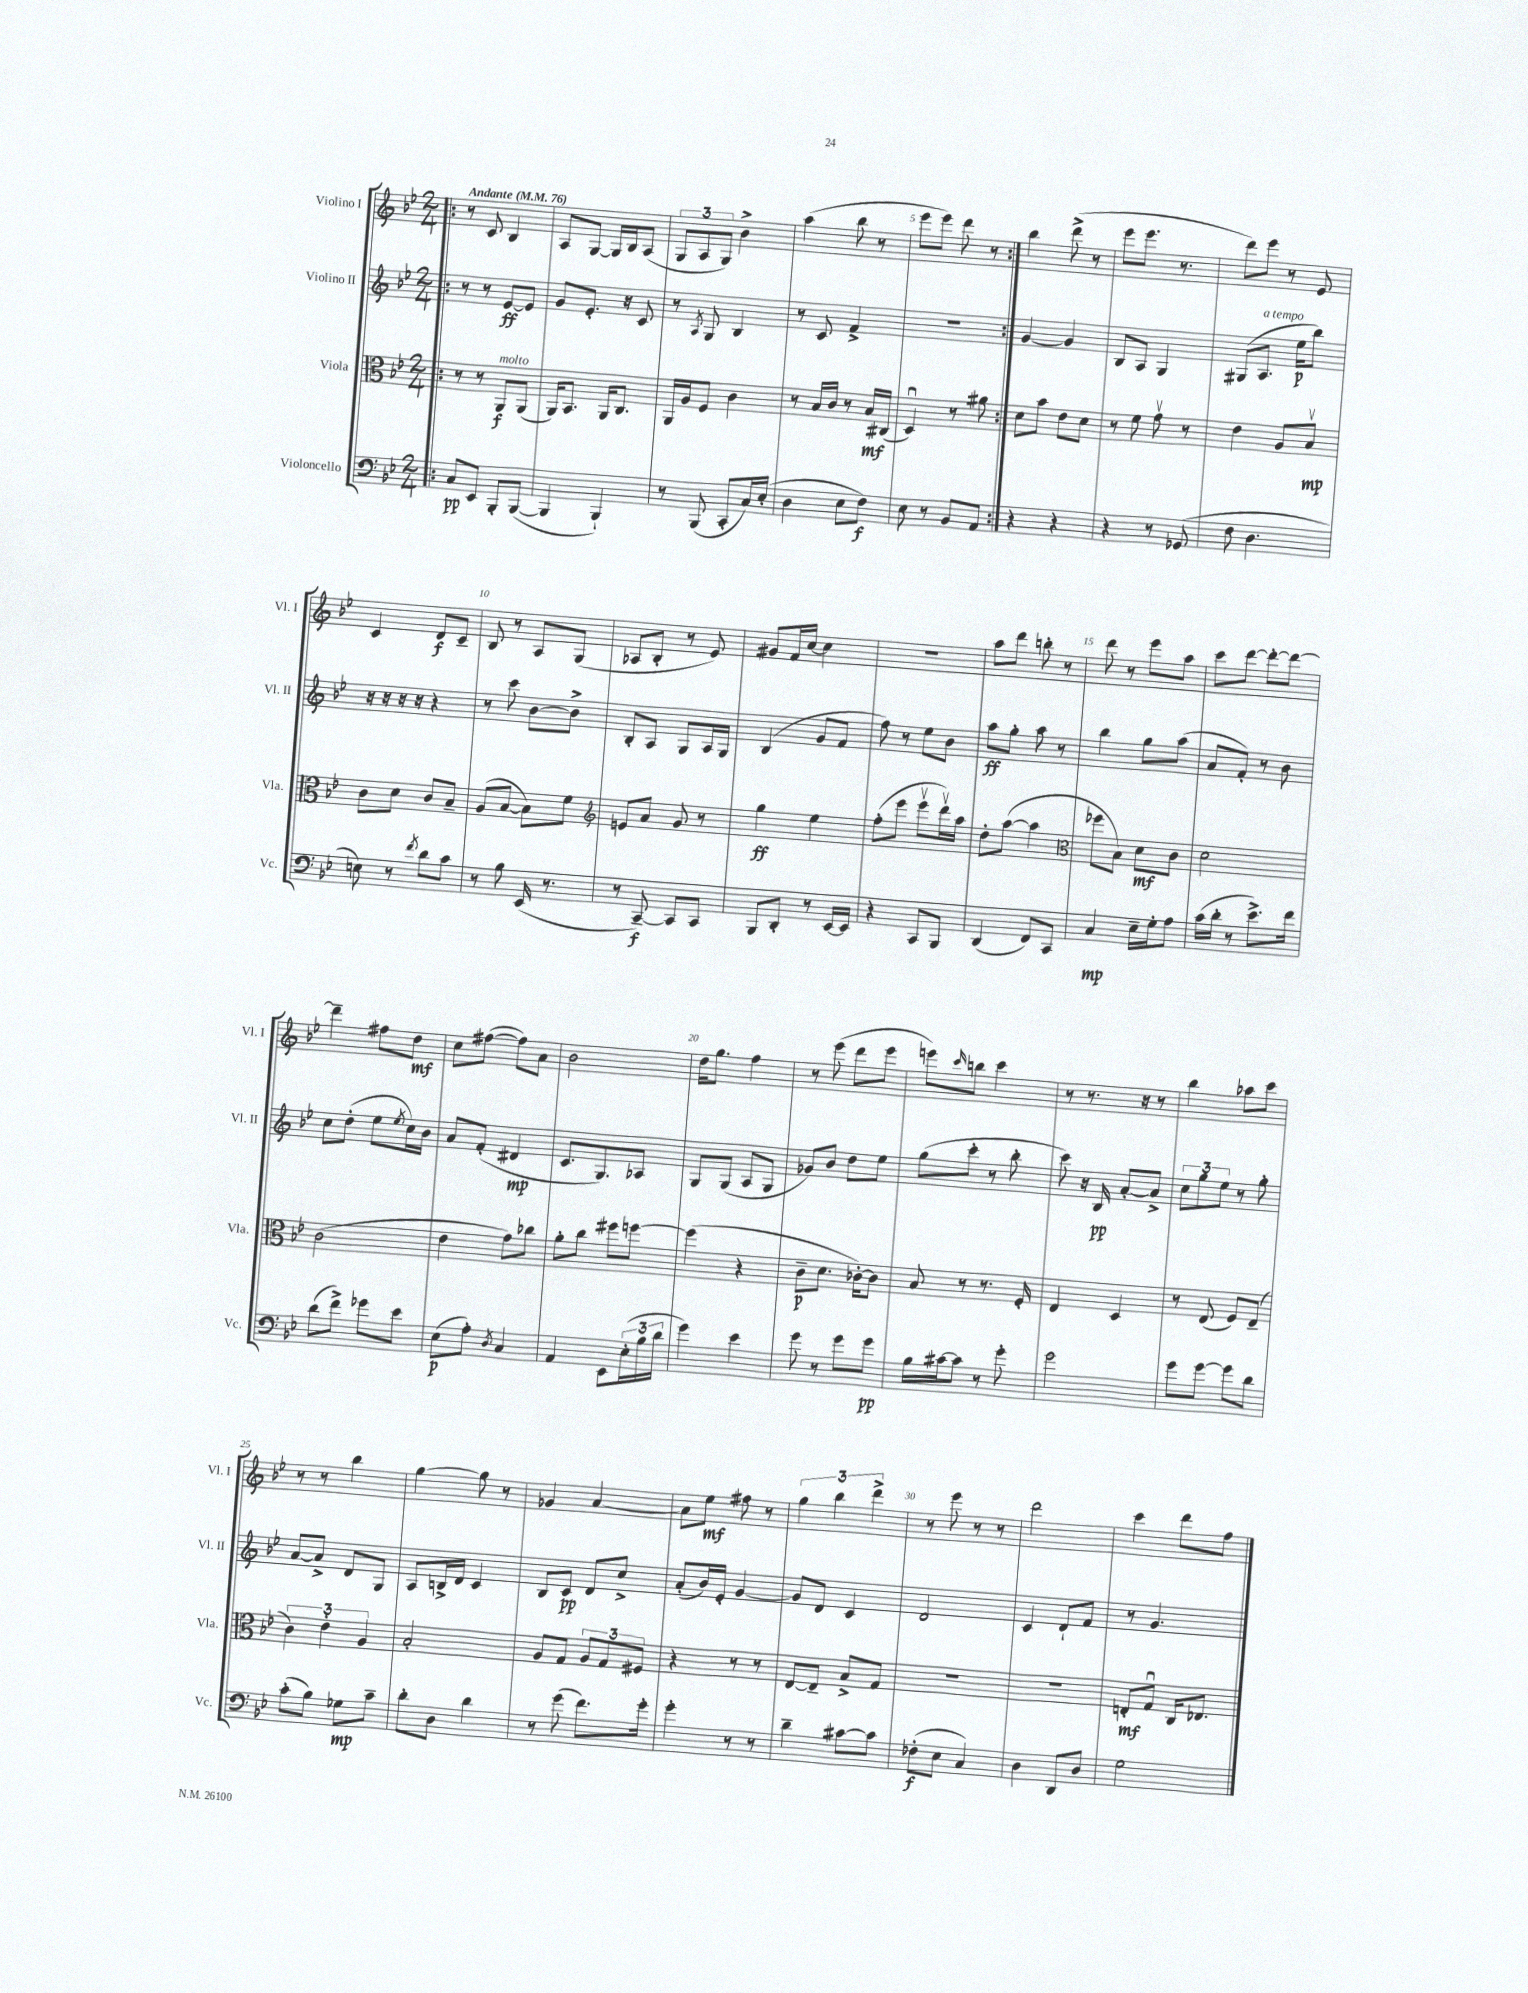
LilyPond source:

<<
\new StaffGroup <<
\new Staff = "s0" \with { instrumentName = "Violino I" shortInstrumentName = "Vl. I" } {
    \clef treble \key bes \major \numericTimeSignature \time 2/4 \tempo "Andante" 4 = 76
    \repeat volta 2 { \bar ".|:" r8 c'8 bes4 |
    a8 g8~ g16 bes16 a8( |
    \tuplet 3/2 { g8 a8 g8) } bes'4-> |
    a''4( bes''8 r8 |
    ees'''8 ees'''8) d'''8 r8 | }
    bes''4 d'''8->( r8 |
    ees'''8 ees'''8. r8. |
    d'''8) ees'''8 r8 ees'8 |
    c'4 d'8\f c'8-- |
    bes8 r8 a8 g8( |
    aes8 bes8-. r8 ees'8) |
    gis'8 f'16 c''16~ c''4 |
    r2 |
    a''8 d'''8 b''8-. r8 |
    d'''8 r8 ees'''8 a''8 |
    c'''8 d'''8~ d'''8~-. d'''8~ |
    d'''4-- fis''8 d''8\mf |
    c''8 fis''8~( fis''8) a'8 |
    bes'2 |
    d''16 g''8. f''4 |
    r8 ees'''8( d'''8 ees'''8 |
    e'''8) \grace { c'''16 } b''8 c'''4 |
    r8 r8. r16 r8 |
    bes''4 aes''8 c'''8 |
    r8 r8 bes''4 |
    g''4~ g''8 r8 |
    ges'4 a'4~ |
    a'8 ees''8\mf fis''8 r8 |
    \tuplet 3/2 { g''4 bes''4 d'''4-> } |
    r8 ees'''8 r8 r8 |
    d'''2 |
    c'''4 d'''8 f''8 \bar "|." |
}
\new Staff = "s1" \with { instrumentName = "Violino II" shortInstrumentName = "Vl. II" } {
    \clef treble \key bes \major \numericTimeSignature \time 2/4
    \repeat volta 2 { \bar ".|:" r8 r8 ees'8~\ff ees'8 |
    g'8 ees'8.-. r16 c'8 |
    r8 \acciaccatura { a8 } g8 bes4 |
    r8 c'8 f'4-> |
    R2 | }
    g'4~ g'4 |
    bes8 a8 g4 |
    gis8( a8.^\markup { \italic "a tempo" } ees''16\p bes''8) |
    r16 r16 r16 r16 r4 |
    r8 c'''8 bes'8~ bes'8-> |
    bes8-. a8 g8 a16 g16 |
    bes4( g'8 f'8 |
    f''8) r8 ees''8 bes'8 |
    a''8\ff g''8-. a''8 r8 |
    bes''4 g''8 a''8( |
    a'8 f'8-.) r8 bes'8 |
    c''8 d''8-.( ees''8 \acciaccatura { ees''8 } c''16) bes'16 |
    a'8 f'8-.( dis'4\mp |
    c'8. g8.) aes8 |
    g8 g8( a8 g8 |
    ges'8) bes'8 d''8 ees''8 |
    g''8( c'''8-. r8 bes''8-. |
    c'''8) r16 bes16\pp a'8~-. a'8-> |
    \tuplet 3/2 { c''8 g''8 ees''8 } r8 g''8-. |
    a'8~ a'8-> d'8 g8 |
    a8 b16-> d'16 c'4 |
    bes8 c'8\pp d'8 c''8-> |
    a'8-.( bes'16) ees'16-. g'4~ |
    g'8 d'8 c'4 |
    d'2 |
    c'4 d'8-! f'8 |
    r8 g'4. \bar "|." |
}
\new Staff = "s2" \with { instrumentName = "Viola" shortInstrumentName = "Vla." } {
    \clef alto \key bes \major \numericTimeSignature \time 2/4
    \repeat volta 2 { \bar ".|:" r8 r8 a,8\f^\markup { \italic "molto" } a,8( |
    a,16) bes,8. a,16 c8. |
    a,16 a16 f8 c'4 |
    r8 bes16 c'16 r8 bes16\mf cis16( |
    d4\downbow) r8 ais'8 | }
    d'8 bes'8 ees'8 d'8 |
    r8 f'8 g'8\upbow r8 |
    ees'4 a8 bes8\upbow\mp |
    c'8 d'8 c'8 bes8-- |
    a8( bes8~ bes8) f'8 |
    \clef treble e'8 a'8 g'8 r8 |
    g''4\ff ees''4 |
    f''8-.( ees'''8 ees'''8\upbow d'''16\upbow) a''16 |
    d''8-. a''8~( a''4 |
    \clef alto fes''8 bes8) d'8\mf c'8 |
    d'2 |
    c'2( |
    ees'4 g'8) ces''8 |
    a'8-. c''8 fis''8 f''8~ |
    f''4( r4 |
    c'8--\p d'8. ces'16~-.) ces'8 |
    bes8 r8 r8. f16-. |
    ees4 d4 |
    r8 ees8( f8) ees8--( |
    \tuplet 3/2 { c'4) ees'4-. a4 } |
    bes2-. |
    a8 g8 \tuplet 3/2 { a8 g8 fis8 } |
    r4 r8 r8 |
    ees8~ ees8-- bes8-> g8 |
    R2 |
    R2 |
    e8-.\mf g8\downbow c16 ees8. \bar "|." |
}
\new Staff = "s3" \with { instrumentName = "Violoncello" shortInstrumentName = "Vc." } {
    \clef bass \key bes \major \numericTimeSignature \time 2/4
    \repeat volta 2 { \bar ".|:" c8\pp ees,8 bes,,8-. bes,,8~( |
    bes,,4 bes,,4-!) |
    r8 bes,,8( c,8-. c16) ees16-.( |
    d4 ees8 f8\f) |
    ees8 r8 bes,8 a,8 | }
    r4 r4 |
    r4 r8 ges,8( |
    f8 d4. |
    e8) r8 \acciaccatura { f'8 } d'8 c'8 |
    r8 bes8 ees,16( r8. |
    r8 c,8~--\f) c,8 c,8 |
    bes,,8 d,8-. r8 ees,16~ ees,16 |
    r4 c,8 bes,,8 |
    d,4( f,8) c,8 |
    c4\mp ees16-- g16-. a8 |
    c'16( d'16-. r8 ees'8.->) f'16 |
    d'8( f'8->) ges'8 ees'8 |
    ees8\p( a8-.) \acciaccatura { d8 } c4 |
    a,4 ees,8 \tuplet 3/2 { ees16-.( bes16 d'16 } |
    g'4) ees'4 |
    g'8 r8 g'8 g'8\pp |
    bes16 cis'16~ cis'8 r8 g'8-. |
    g'2 |
    g'8 g'8~ g'8 d'8 |
    c'8-.( bes8) ges8\mp c'8-- |
    d'8-. d8 d'4 |
    r8 g'8( f'8.) g'16-. |
    g'4-. r8 r8 |
    d'4-- cis'8~ cis'8 |
    fes8-.\f( ees8 c4) |
    d4 d,8 d8 |
    g2 \bar "|." |
}
>>
>>
\layout { \context { \Score \override BarNumber.break-visibility = ##(#f #t #t) barNumberVisibility = #(every-nth-bar-number-visible 5) } }
